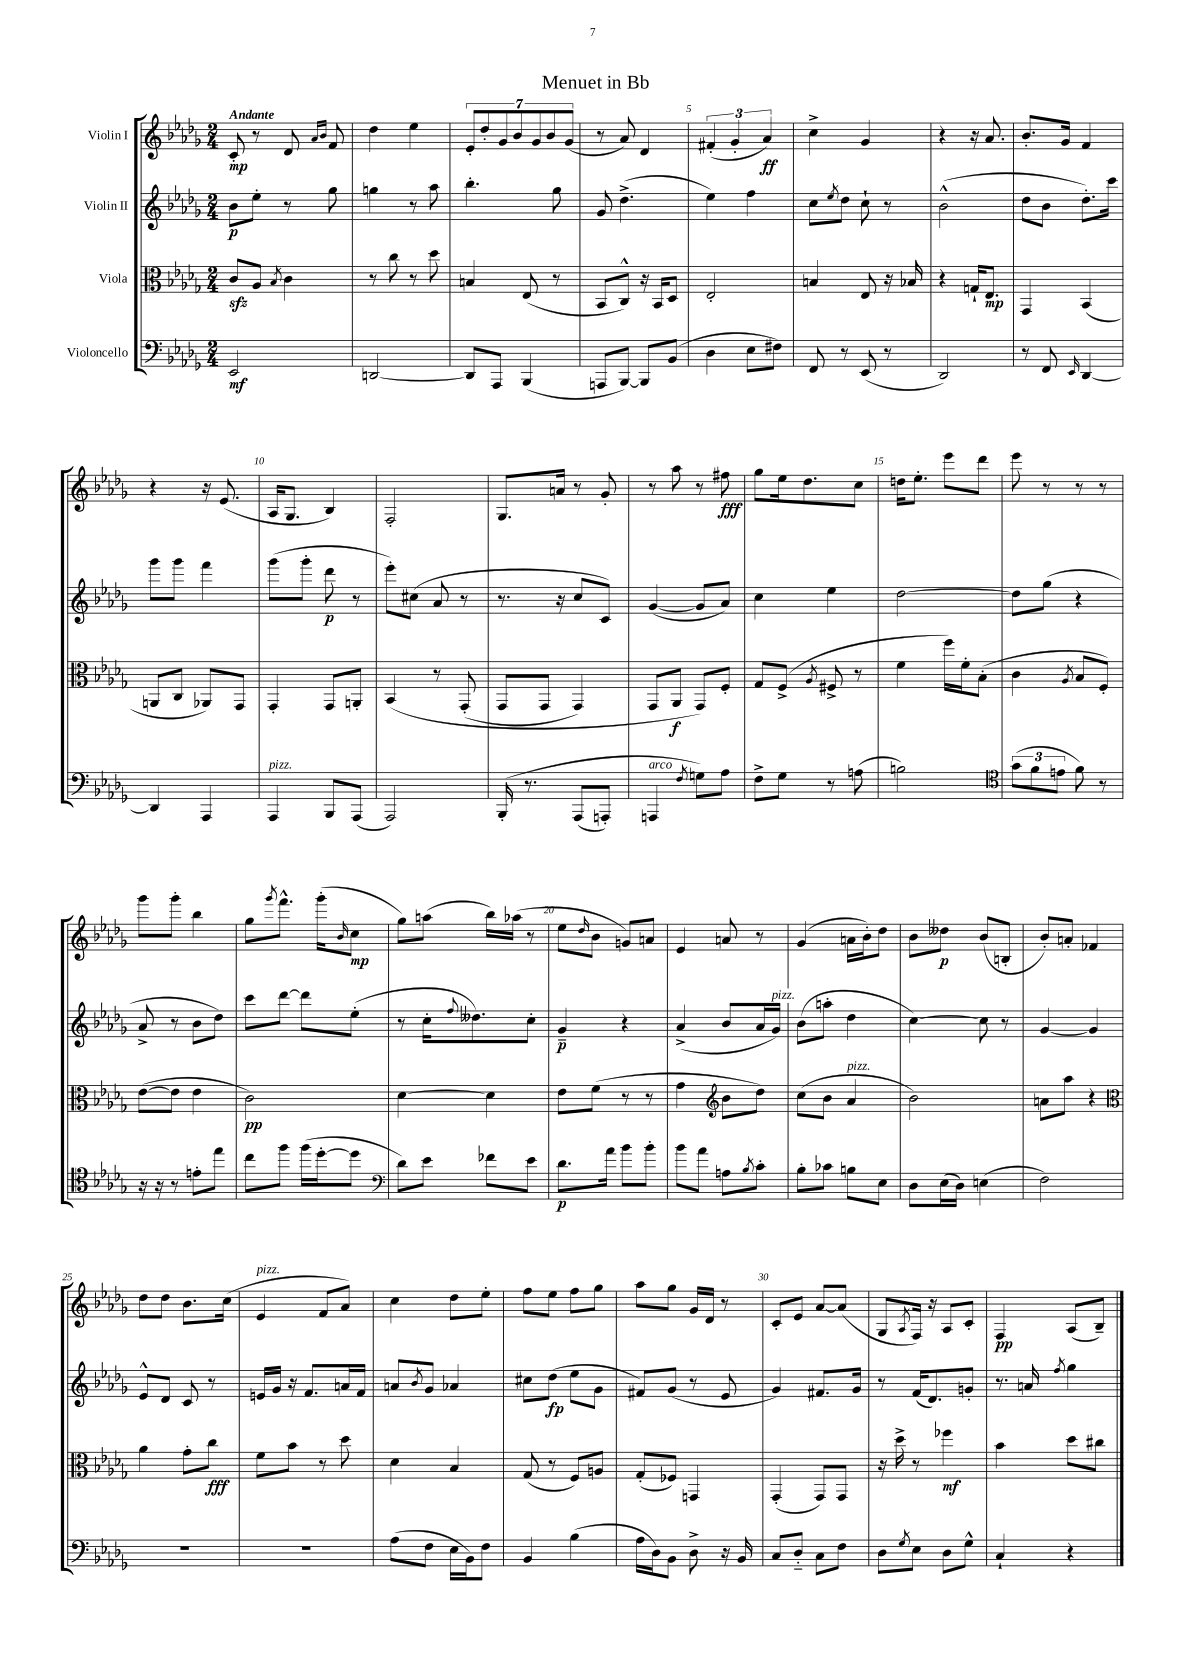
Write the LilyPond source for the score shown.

\header { title = "Menuet in Bb" }
<<
\new StaffGroup <<
\new Staff = "s0" \with { instrumentName = "Violin I" } {
    \clef treble \key des \major \numericTimeSignature \time 2/4 \tempo "Andante"
    c'8-.\mp r8 des'8 \grace { aes'16 bes'16 } f'8 |
    des''4 ees''4 |
    \tuplet 7/4 { ees'8-. des''8-. ges'8 bes'8 ges'8 bes'8 ges'8( } |
    r8 aes'8) des'4 |
    \tuplet 3/2 { fis'4-.( ges'4-. aes'4\ff) } |
    c''4-> ges'4 |
    r4 r16 aes'8. |
    bes'8.-. ges'16 f'4 |
    r4 r16 ees'8.( |
    aes16 ges8. bes4) |
    f2-. |
    ges8. a'16 r8 ges'8-. |
    r8 aes''8 r8 fis''8\fff |
    ges''8 ees''16 des''8. c''8 |
    d''16 ees''8.-. ees'''8 des'''8 |
    ees'''8 r8 r8 r8 |
    ges'''8 ges'''8-. bes''4 |
    ges''8 \acciaccatura { ges'''8 } f'''8.-^ ges'''16-.( \grace { bes'16 } c''8\mp |
    ges''8) a''8( bes''16) aes''16( r8 |
    ees''8 \grace { des''16 } bes'8 g'8) a'8 |
    ees'4 a'8 r8 |
    ges'4( a'16 bes'16-.) des''8 |
    bes'8 deses''8\p bes'8( b8-. |
    bes'8-.) a'8-. fes'4 |
    des''8 des''8 bes'8. c''16( |
    ees'4^\markup { \italic "pizz." } f'8 aes'8) |
    c''4 des''8 ees''8-. |
    f''8 ees''8 f''8 ges''8 |
    aes''8 ges''8 ges'16 des'16 r8 |
    c'8-. ees'8 aes'8~ aes'8( |
    ges8 \acciaccatura { aes8 } f16) r16 aes8 c'8-. |
    f4\pp aes8( bes8--) \bar "|." |
}
\new Staff = "s1" \with { instrumentName = "Violin II" } {
    \clef treble \key des \major \numericTimeSignature \time 2/4
    bes'8\p ees''8-. r8 ges''8 |
    g''4 r8 aes''8 |
    bes''4.-. ges''8 |
    ges'8 des''4.->( |
    ees''4) f''4 |
    c''8 \acciaccatura { ees''8 } des''8 c''8-! r8 |
    bes'2-^( |
    des''8 bes'8 des''8.-.) c'''16 |
    ges'''8 ges'''8 f'''4 |
    ges'''8( ges'''8-. des'''8\p r8 |
    ees'''8-.) cis''8( aes'8 r8 |
    r8. r16 c''8 c'8) |
    ges'4~( ges'8 aes'8) |
    c''4 ees''4 |
    des''2~ |
    des''8 ges''8( r4 |
    aes'8-> r8 bes'8 des''8) |
    c'''8 des'''8~ des'''8 ees''8-.( |
    r8 c''16-. \appoggiatura { f''8 } deses''8.) c''8-. |
    ges'4--\p r4 |
    aes'4->( bes'8 aes'16 ges'16^\markup { \italic "pizz." }) |
    bes'8( a''8-. des''4 |
    c''4~) c''8 r8 |
    ges'4~ ges'4 |
    ees'8-^ des'8 c'8 r8 |
    e'16 ges'16 r16 f'8. a'16 f'16 |
    a'8 \acciaccatura { bes'8 } ges'8 aes'4 |
    cis''8 des''8\fp( ees''8 ges'8 |
    fis'8) ges'8( r8 ees'8 |
    ges'4) fis'8. ges'16 |
    r8 f'16( des'8.) g'8-. |
    r8. a'16 \acciaccatura { f''8 } ges''4 \bar "|." |
}
\new Staff = "s2" \with { instrumentName = "Viola" } {
    \clef alto \key des \major \numericTimeSignature \time 2/4
    c'8\sfz aes8 \acciaccatura { bes8 } c'4 |
    r8 c''8 r8 des''8 |
    b4 ees8( r8 |
    bes,8 c8-^) r16 bes,16 des8 |
    ees2-. |
    b4 ees8 r16 bes16 |
    r4 g16-! ees8.\mp |
    ges,4 bes,4( |
    a,8 c8 aes,8) ges,8 |
    ges,4-. ges,8 a,8-. |
    bes,4\( r8 ges,8-.( |
    ges,8 ges,8 ges,4) |
    ges,8 aes,8\f ges,8\) f8-. |
    ges8 f8->( \acciaccatura { aes8 } fis8-> r8 |
    f'4 f''16) f'16-. bes8-.( |
    c'4 \acciaccatura { aes8 } bes8 f8-.) |
    ees'8~( ees'8 ees'4 |
    c'2\pp) |
    des'4~ des'4 |
    ees'8 f'8( r8 r8 |
    ges'4 \clef treble bes'8 des''8) |
    c''8( bes'8 aes'4^\markup { \italic "pizz." } |
    bes'2) |
    a'8 aes''8 r4 |
    \clef alto aes'4 ges'8-. c''8\fff |
    f'8 bes'8 r8 des''8 |
    des'4 bes4 |
    ges8( r8 f8) a8 |
    ges8-.( fes8) g,4 |
    ges,4-.( ges,8) ges,8 |
    r16 des''16-> r8 fes''4\mf |
    bes'4 des''8 cis''8 \bar "|." |
}
\new Staff = "s3" \with { instrumentName = "Violoncello" } {
    \clef bass \key des \major \numericTimeSignature \time 2/4
    ees,2\mf |
    d,2~ |
    d,8 aes,,8 bes,,4( |
    a,,8 bes,,8~) bes,,8 bes,8( |
    des4 ees8 fis8) |
    f,8 r8 ees,8( r8 |
    des,2) |
    r8 f,8 \grace { ees,16 } des,4~ |
    des,4 aes,,4 |
    aes,,4^\markup { \italic "pizz." } bes,,8 aes,,8( |
    aes,,2) |
    bes,,16-.\( r8. aes,,8( a,,8-.) |
    a,,4^\markup { \italic "arco" } \acciaccatura { f8 } g8\) aes8 |
    f8-> ges8 r8 a8( |
    b2) |
    \clef tenor \tuplet 3/2 { ges'8( f'8 e'8 } f'8) r8 |
    r16 r16 r8 e'8-. ees''8 |
    c''8 f''8 f''16( des''16~-. des''8 |
    \clef bass des'8) ees'8 fes'8 ees'8 |
    des'8.\p aes'16 bes'8 bes'8-. |
    bes'8 aes'8 a8 \acciaccatura { bes8 } c'8-. |
    bes8-. ces'8 b8 ees8 |
    des8 ees16( des16) e4( |
    f2) |
    R2 |
    R2 |
    aes8( f8 ees16 bes,16) f8 |
    bes,4 bes4( |
    aes16 des16) bes,8 des8-> r16 bes,16 |
    c8 des8-_ c8 f8 |
    des8 \acciaccatura { ges8 } ees8 des8 ges8-^ |
    c4-! r4 \bar "|." |
}
>>
>>
\layout { \context { \Score \override BarNumber.break-visibility = ##(#f #t #t) barNumberVisibility = #(every-nth-bar-number-visible 5) } }
